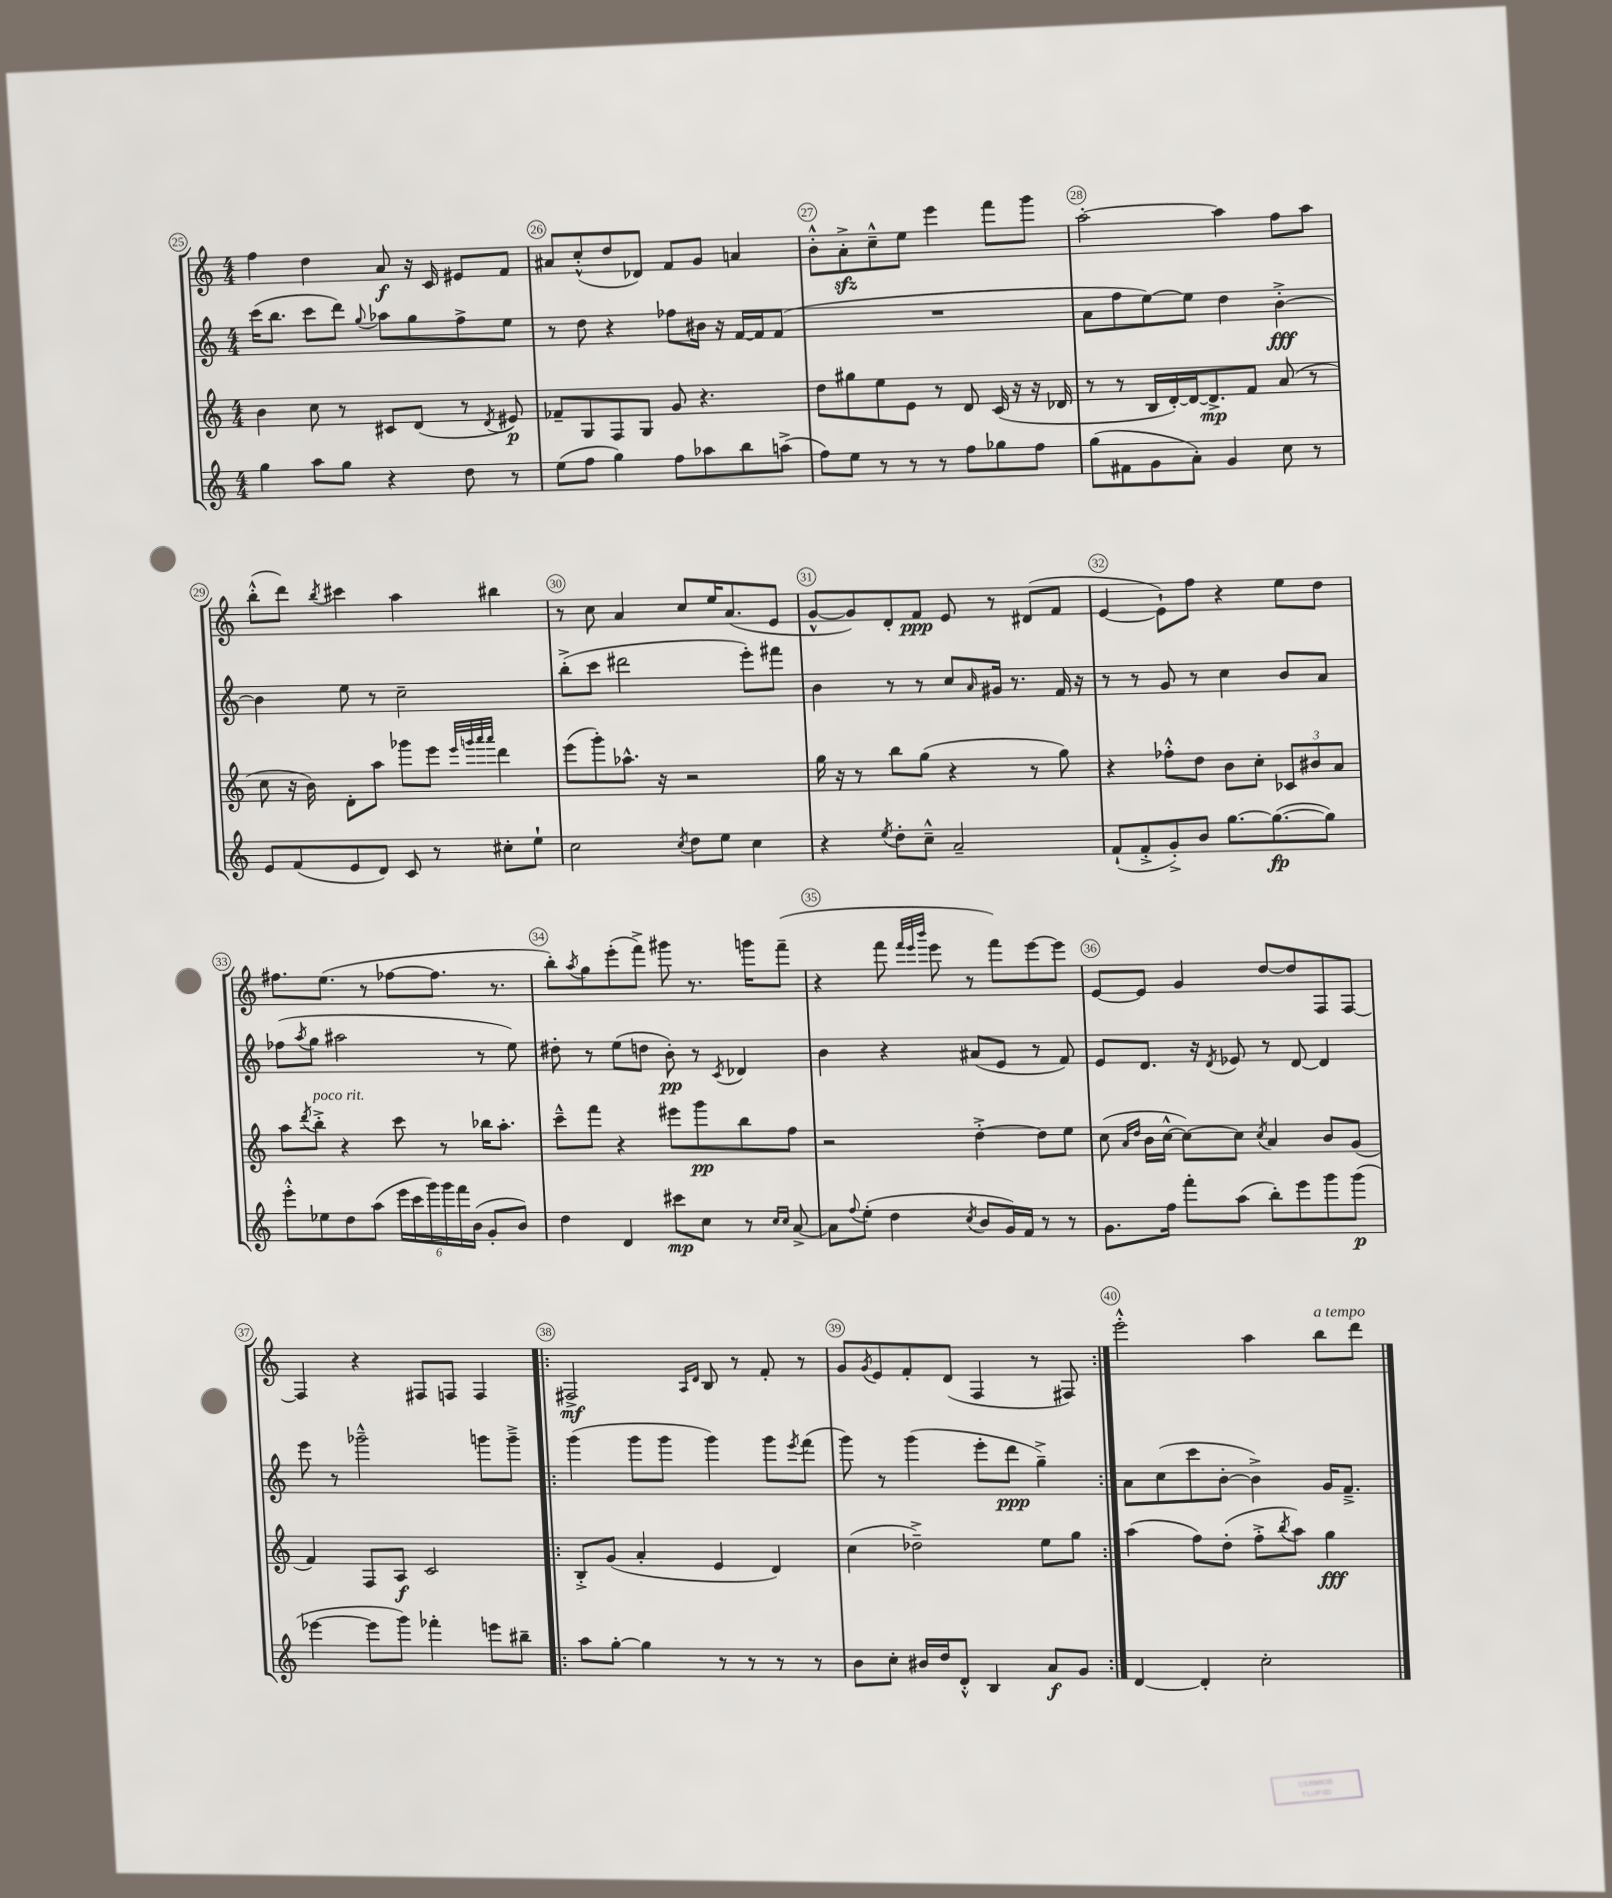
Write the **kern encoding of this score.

**kern	**dynam	**kern	**dynam	**kern	**dynam	**kern	**dynam
*part4	*part4	*part3	*part3	*part2	*part2	*part1	*part1
*staff4	*staff4	*staff3	*staff3	*staff2	*staff2	*staff1	*staff1
*clefG2	*	*clefG2	*	*clefG2	*	*clefG2	*
*k[]	*	*k[]	*	*k[]	*	*k[]	*
*M4/4	*	*M4/4	*	*M4/4	*	*M4/4	*
=25	=25	=25	=25	=25	=25	=25	=25
4gg\	.	4b\	.	(16ccc\KL	.	4ff\	.
.	.	.	.	8.bb\J	.	.	.
8aa\L	.	8cc\	.	8ccc\L	.	4dd\	.
8gg\J	.	8r	.	8ddd\J)	.	.	.
.	.	.	.	8qqgg/	.	.	.
4r	.	8c#X/L	.	8aa-X\L	.	8a/	f
.	.	(8d/J	.	8gg\	.	16r	.
.	.	.	.	.	.	16c/	.
8dd\	.	8r	.	8ff^\	.	8e#X/L	.
.	.	8qd/	.	.	.	.	.
8r	.	8e#X/)	p	8ee\J	.	8f/J	.
=26	=26	=26	=26	=26	=26	=26	=26
(8ee\L	.	8f-X~/L	.	8r	.	8a#X/L	.
8ff\J	.	8G/	.	8dd\	.	(8cc'^^/	.
4gg\)	.	8F/	.	4r	.	8dd/	.
.	.	8G/J	.	.	.	8d-X/J)	.
8ff\L	.	8g/	.	8ff-X\L	.	8f/L	.
8aa-X\	.	4.r	.	16b#X\Jk	.	8g/J	.
.	.	.	.	16r	.	.	.
8bb\	.	.	.	[16f/LL	.	4an/	.
.	.	.	.	16f/J]	.	.	.
(8aan^\J	.	.	.	(8f/J	.	.	.
=27	=27	=27	=27	=27	=27	=27	=27
8ff\L)	.	8dd\L	.	1r	.	8b'^^\L	.
8ee\J	.	8gg#X\	.	.	.	8azz'^\	.
8r	.	8ee\	.	.	.	8cc~^^\	.
8r	.	8e\J	.	.	.	8ee\J	.
8r	.	8r	.	.	.	4eee\	.
8ff\L	.	8d/	.	.	.	.	.
8gg-X\	.	(16c/	.	.	.	8fff\L	.
.	.	16r	.	.	.	.	.
8ff\J	.	16r	.	.	.	8ggg\J	.
.	.	16d-X/	.	.	.	.	.
=28	=28	=28	=28	=28	=28	=28	=28
(8gg\L	.	8r	.	8a\L	.	[2aa'\	.
8f#X\	.	8r	.	8ff\	.	.	.
8g\	.	16B/LL	.	[8ee\)	.	.	.
.	.	[16d'/)	.	.	.	.	.
8a'\J)	.	16d/J_	.	8ee\J]	.	.	.
.	.	8.d^/]	mp	.	.	.	.
4g/	.	.	.	4dd\	.	4aa\]	.
.	.	8f/J	.	.	.	.	.
8cc\	.	(8a/	.	[4b'^\	fff	8ff\L	.
8r	.	8r	.	.	.	8aa\J	.
!!LO:LB:g=z
=29	=29	=29	=29	=29	=29	=29	=29
8e/L	.	8cc\	.	4b\]	.	(8bb'^^\L	.
(8f/	.	16r	.	.	.	8ddd\J)	.
.	.	16b\)	.	.	.	.	.
.	.	.	.	.	.	8qbb/	.
8e/	.	8d'\L	.	8ee\	.	4ccc#X\	.
8d/J)	.	8aa\J	.	8r	.	.	.
8c/	.	8ggg-X\L	.	2cc~\	.	4aa\	.
8r	.	8eee\J	.	.	.	.	.
.	.	32qqeee/LLL	.	.	.	.	.
.	.	32qqgggn/	.	.	.	.	.
.	.	32qqaaa/	.	.	.	.	.
.	.	32qqaaa/JJJ	.	.	.	.	.
8cc#X'\L	.	4ddd\	.	.	.	4bb#X\	.
8ee`\J	.	.	.	.	.	.	.
=30	=30	=30	=30	=30	=30	=30	=30
2cc\	.	(8eee\L	.	(8bb'^\L	.	8r	.
.	.	8ggg'\)	.	8ccc\J	.	8cc\	.
.	.	8.aa-X^^\J	.	2ddd#X\	.	4a/	.
.	.	16r	.	.	.	.	.
8qcc/	.	.	.	.	.	.	.
8dd\L	.	2r	.	.	.	8cc/L	.
8ee\J	.	.	.	.	.	16ee/K	.
.	.	.	.	.	.	(8.a/	.
4cc\	.	.	.	8eee'\L)	.	.	.
.	.	.	.	8fff#X\J	.	8e/J	.
=31	=31	=31	=31	=31	=31	=31	=31
4r	.	16gg\	.	4b\	.	[8g^^/L	.
.	.	16r	.	.	.	.	.
.	.	8r	.	.	.	8g/])	.
8qee/	.	.	.	.	.	.	.
8dd'\L	.	8bb\L	.	8r	.	8d'/	.
8cc~^^\J	.	(8gg\J	.	8r	.	8f/J	ppp
2a~/	.	4r	.	8cc/L	.	8e/	.
.	.	.	.	16qqa/	.	.	.
.	.	.	.	16g#X/Jk	.	8r	.
.	.	.	.	8.r	.	.	.
.	.	8r	.	.	.	(8d#X/L	.
.	.	8gg\)	.	16f/	.	8f/J	.
.	.	.	.	16r	.	.	.
=32	=32	=32	=32	=32	=32	=32	=32
(8f`/L	.	4r	.	8r	.	[4e/	.
8f'^/	.	.	.	8r	.	.	.
8g'^/)	.	8ff-X'^^\L	.	8g/	.	8e`\L])	.
8b/J	.	8dd\J	.	8r	.	8ff\J	.
[8.gg\L	.	8b\L	.	4cc\	.	4r	.
.	.	8cc'\J	.	.	.	.	.
(8.gg\_	fp	.	.	.	.	.	.
.	.	12c-X/L	.	8b/L	.	8ee\L	.
.	.	12b#X/	.	.	.	.	.
8gg\J])	.	.	.	8a/J	.	8dd\J	.
.	.	12a/J	.	.	.	.	.
!!LO:LB:g=z
=33	=33	=33	=33	=33	=33	=33	=33
8eee'^^\L	.	8aa\L	.	(8ff-X\L	.	8.ff#X\L	.
.	.	8qddd/	.	8qaa/	.	.	.
!	!	!LO:TX:a:i:t=poco rit.	!	!	!	!	!
8ee-X\	.	8bb'^\J	.	8gg\J	.	.	.
.	.	.	.	.	.	(8.ee\J	.
8dd\	.	4r	.	2aa#X\	.	.	.
(8aa\J	.	.	.	.	.	8r	.
24eee\LL	.	8ccc\	.	.	.	[8ff-X\L	.
24ccc\	.	.	.	.	.	.	.
24ggg\)	.	.	.	.	.	.	.
24ggg\	.	8r	.	.	.	8.ff-\J]	.
24fff\	.	.	.	.	.	.	.
(24b\JJ	.	.	.	.	.	.	.
8g'/L	.	16bb-X\KL	.	8r	.	.	.
.	.	8.aa'\J	.	.	.	8.r	.
8b/J)	.	.	.	8ee\)	.	.	.
=34	=34	=34	=34	=34	=34	=34	=34
4dd\	.	8ccc~^^\L	.	8dd#X'\	.	8bb'\L)	.
.	.	.	.	.	.	8qaa/	.
.	.	8fff\J	.	8r	.	8gg\	.
4d/	.	4r	.	(8ee\L	.	(8eee'\	.
.	.	.	.	8ddn\J	.	8fff^\J)	.
8ccc#X\L	mp	8eee#X\L	.	8b'\)	pp	8ggg#X\	.
8cc\J	.	8ggg\	pp	8r	.	8.r	.
.	.	.	.	8qc/	.	.	.
8r	.	8bb\	.	4d-X/	.	.	.
.	.	.	.	.	.	16gggn\KL	.
16qqcc/LL	.	.	.	.	.	.	.
16qqcc/JJ	.	.	.	.	.	.	.
[8a^/	.	8ff\J	.	.	.	(8fff~\J	.
=35	=35	=35	=35	=35	=35	=35	=35
8a\L]	.	2r	.	4b\	.	4r	.
8qqff/	.	.	.	.	.	.	.
(8ee'\J	.	.	.	.	.	.	.
4dd\	.	.	.	4r	.	8fff\	.
.	.	.	.	.	.	32qqfff/LLL	.
.	.	.	.	.	.	32qqeee/	.
.	.	.	.	.	.	32qqbbb/JJJ	.
.	.	.	.	.	.	8eee\	.
8qcc/	.	.	.	.	.	.	.
8b/L	.	[4dd'^\	.	(8a#X/L	.	8r	.
16g/L)	.	.	.	8e/J	.	8fff\L)	.
16f/JJ	.	.	.	.	.	.	.
8r	.	8dd\L]	.	8r	.	[8eee\	.
8r	.	8ee\J	.	8f/)	.	8eee\J]	.
=36	=36	=36	=36	=36	=36	=36	=36
8.g\L	.	(8cc\	.	8e/L	.	[8e/L	.
.	.	16qqa/LL	.	.	.	.	.
.	.	16qqdd/JJ	.	.	.	.	.
.	.	16b\LL	.	8.d/J	.	8e/J]	.
16ff\Jk	.	[16cc^^\JJ	.	.	.	.	.
8fff'\L	.	8cc\L_)	.	.	.	4g/	.
.	.	.	.	16r	.	.	.
.	.	.	.	8qd/	.	.	.
(8aa\J	.	8cc\J]	.	8e-X/	.	.	.
.	.	8qcc/	.	.	.	.	.
8bb'\L)	.	4a/	.	8r	.	[8dd/L	.
8eee\	.	.	.	[8d/	.	8dd/]	.
8ggg\	.	8b/L	.	4d/]	.	8F/	.
(8ggg\J	p	(8g/J	.	.	.	[8F/J	.
!!LO:LB:g=z
=37	=37	=37	=37	=37	=37	=37	=37
[4eee-X\	.	4f/)	.	8eee\	.	4F/]	.
.	.	.	.	8r	.	.	.
8eee-\L]	.	8F/L	.	2ggg-X~^^\	.	4r	.
8ggg\J)	.	8A/J	f	.	.	.	.
4fff-X'\	.	2c/	.	.	.	8F#X/L	.
.	.	.	.	.	.	8Fn/J	.
8eeen\L	.	.	.	8gggn\L	.	4F/	.
8bb#X~\J	.	.	.	8ggg~^\J	.	.	.
=38!|:	=38!|:	=38!|:	=38!|:	=38!|:	=38!|:	=38!|:	=38!|:
8aa\L	.	8B'^/L	.	(4ggg\	.	2F#X^/	mf
[8gg'\J	.	(8g/J	.	.	.	.	.
4gg\]	.	4a'/	.	8ggg\L	.	.	.
.	.	.	.	8ggg\J	.	.	.
.	.	.	.	.	.	16qqA/LL	.
.	.	.	.	.	.	16qqd/JJ	.
8r	.	4e/	.	4ggg\)	.	8B/	.
8r	.	.	.	.	.	8r	.
8r	.	4d/)	.	8ggg\L	.	8f'/	.
.	.	.	.	8qeee/	.	.	.
8r	.	.	.	(8fff\J	.	8r	.
=39	=39	=39	=39	=39	=39	=39	=39
8b\L	.	(4cc\	.	8ggg\)	.	8g/L	.
.	.	.	.	.	.	8qg/	.
8cc'\J	.	.	.	8r	.	8e/	.
16b#X/LL	.	2dd-X~^\)	.	(4ggg\	.	8f'/	.
16dd/J	.	.	.	.	.	.	.
8d'^^/J	.	.	.	.	.	(8d/J	.
4B/	.	.	.	8eee'\L	.	4F/	.
.	.	.	.	8ddd\J	ppp	.	.
8a/L	f	8ee\L	.	4gg~^\)	.	8r	.
8g/J	.	8gg\J	.	.	.	8F#X/)	.
=40:|!	=40:|!	=40:|!	=40:|!	=40:|!	=40:|!	=40:|!	=40:|!
[4d/	.	(4aa\	.	8a\L	.	2eee'^^\	.
.	.	.	.	(8cc\	.	.	.
4d'/]	.	8ff\L)	.	8ccc\	.	.	.
.	.	(8dd'\J	.	[8b'\J	.	.	.
2cc'\	.	8ff'^\L	.	4b^\])	.	4aa\	.
.	.	8qbb/	.	.	.	.	.
.	.	8aa\J)	.	.	.	.	.
!	!	!	!	!	!	!LO:TX:a:i:t=a tempo	!
.	.	4gg\	fff	16g/KL	.	8bb\L	.
.	.	.	.	8.f~^/J	.	.	.
.	.	.	.	.	.	8ddd\J	.
==	==	==	==	==	==	==	==
*-	*-	*-	*-	*-	*-	*-	*-
